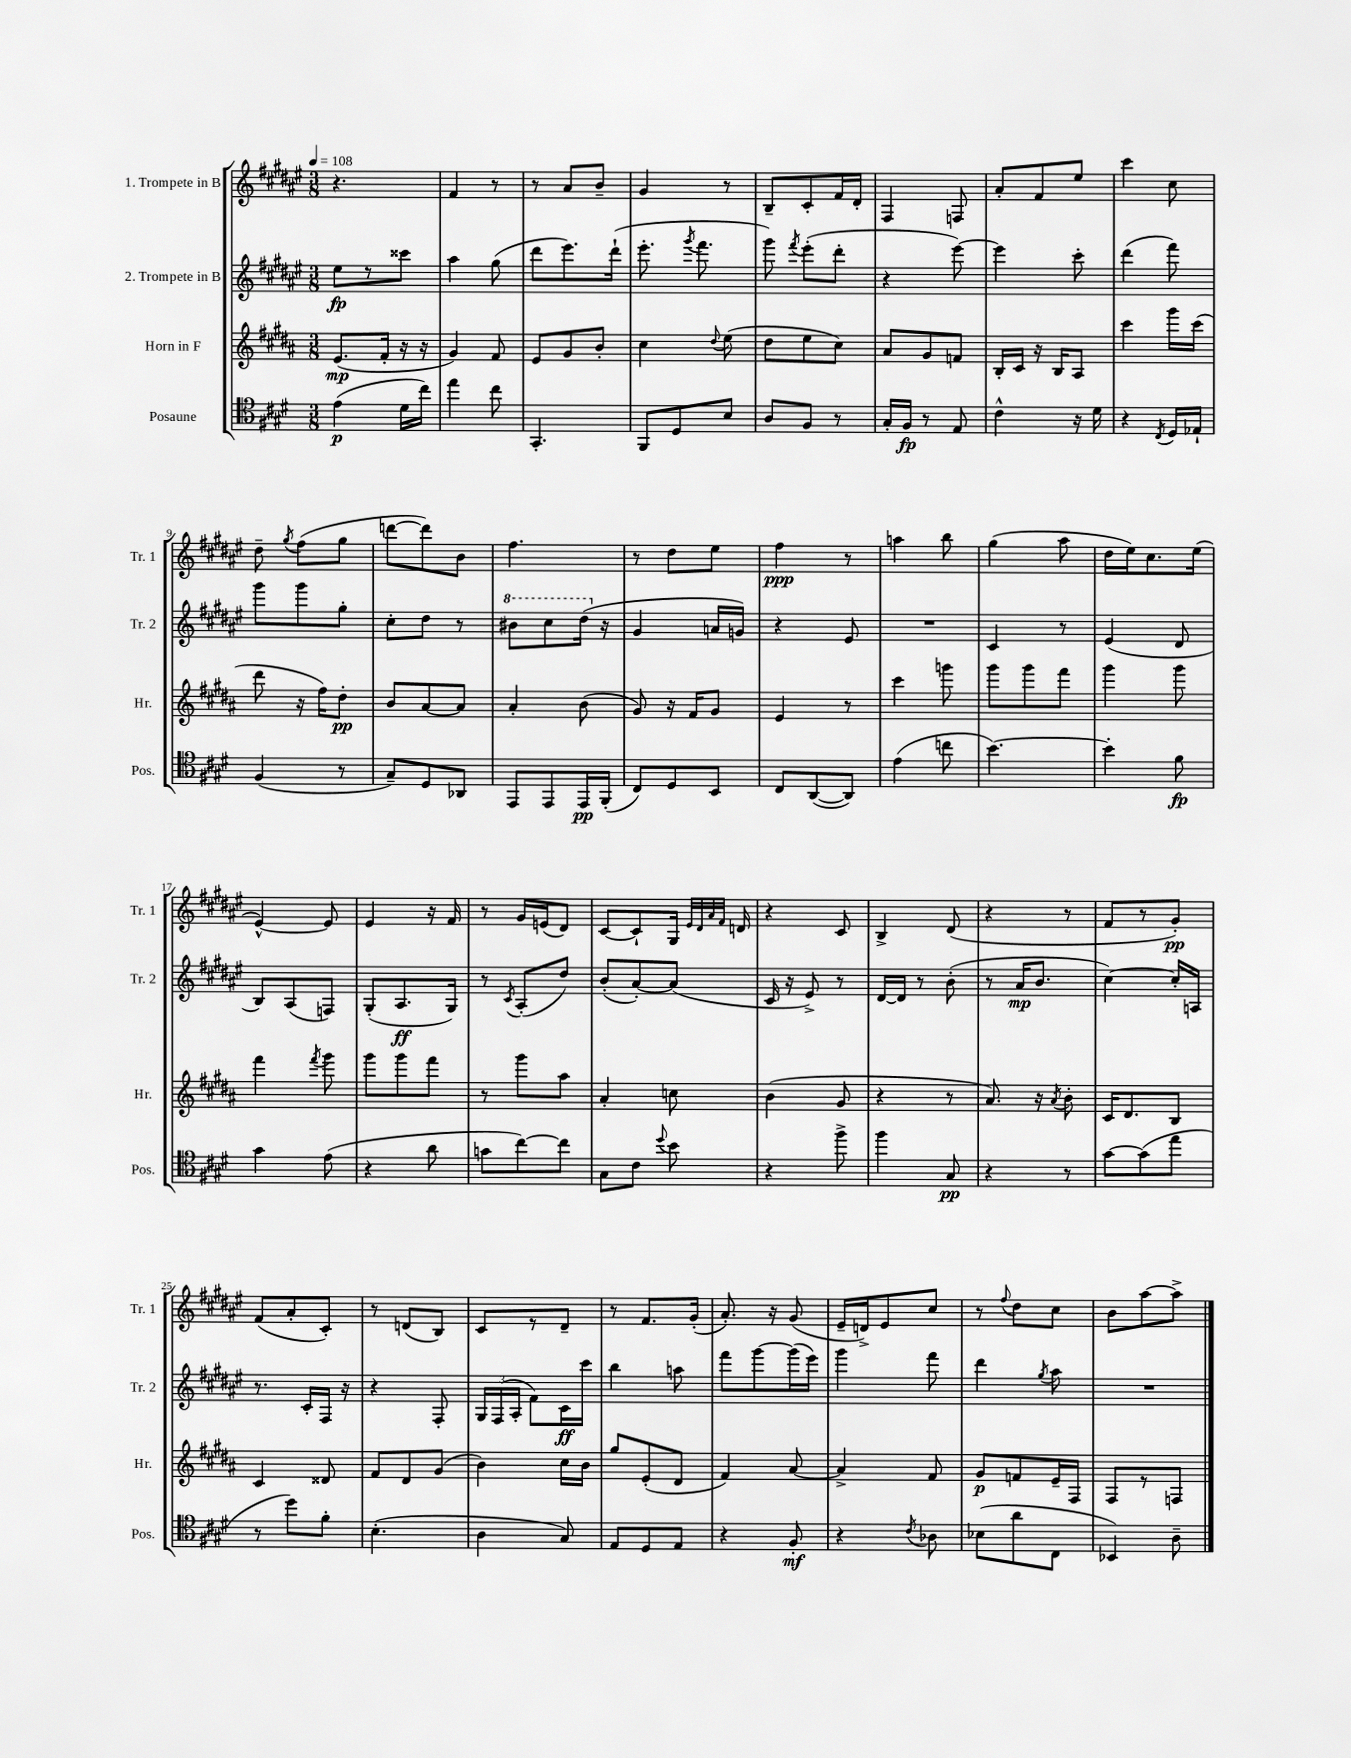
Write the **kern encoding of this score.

**kern	**dynam	**kern	**dynam	**kern	**dynam	**kern	**dynam
*part4	*part4	*part3	*part3	*part2	*part2	*part1	*part1
*staff4	*staff4	*staff3	*staff3	*staff2	*staff2	*staff1	*staff1
*I"Posaune	*	*I"Horn in F	*	*I"2. Trompete in B	*	*I"1. Trompete in B	*
*I'Pos.	*	*I'Hr.	*	*I'Tr. 2	*	*I'Tr. 1	*
*clefC4	*	*clefG2	*	*clefG2	*	*clefG2	*
*k[f#c#g#d#]	*	*k[f#c#g#d#a#]	*	*k[f#c#g#d#a#e#]	*	*k[f#c#g#d#a#e#]	*
*M3/8	*	*M3/8	*	*M3/8	*	*M3/8	*
*MM108	*	*MM108	*	*MM108	*	*MM108	*
=1	=1	=1	=1	=1	=1	=1	=1
(4e\	p	(8.e/L	mp	8ee#\L	fp	4.r	.
.	.	.	.	8r	.	.	.
.	.	16f#'/Jk	.	.	.	.	.
16d#\LL	.	16r	.	8ccc##X\J	.	.	.
16cc#\JJ)	.	16r	.	.	.	.	.
=2	=2	=2	=2	=2	=2	=2	=2
4ee\	.	4g#/)	.	4aa#\	.	4f#/	.
8cc#\	.	8f#/	.	(8gg#\	.	8r	.
=3	=3	=3	=3	=3	=3	=3	=3
4.GG#'/	.	8e/L	.	8ddd#\L	.	8r	.
.	.	8g#/	.	8.eee#\)	.	8a#/L	.
.	.	8b'/J	.	.	.	8b~/J	.
.	.	.	.	(16ddd#`\Jk	.	.	.
=4	=4	=4	=4	=4	=4	=4	=4
8FF#/L	.	4cc#\	.	8.eee#'\	.	4g#/	.
8D#/	.	.	.	.	.	.	.
.	.	.	.	8qggg#/	.	.	.
.	.	.	.	8.fff#\	.	.	.
.	.	8qqdd#/	.	.	.	.	.
8B/J	.	(8ee\	.	.	.	8r	.
=5	=5	=5	=5	=5	=5	=5	=5
8A/L	.	8dd#\L	.	8ggg#\)	.	8B~/L	.
.	.	.	.	8qfff#/	.	.	.
8F#/J	.	8ee\	.	(8eee#'\L	.	8c#'/	.
8r	.	8cc#\J)	.	8ddd#'\J	.	16f#/L	.
.	.	.	.	.	.	16d#'/JJ	.
=6	=6	=6	=6	=6	=6	=6	=6
16G#'/LL	.	8a#/L	.	4r	.	4F#/	.
16F#/JJ	fp	.	.	.	.	.	.
8r	.	8g#/	.	.	.	.	.
8E/	.	8fn/J	.	[8eee#\)	.	8Fn/	.
=7	=7	=7	=7	=7	=7	=7	=7
4c#^^\	.	16B'/LL	.	4eee#\]	.	8a#'/L	.
.	.	16c#/JJ	.	.	.	.	.
.	.	16r	.	.	.	8f#/	.
.	.	16B/KL	.	.	.	.	.
16r	.	8A#/J	.	8ccc#'\	.	8ee#/J	.
16d#\	.	.	.	.	.	.	.
=8	=8	=8	=8	=8	=8	=8	=8
4r	.	4ccc#\	.	(4ddd#\	.	4ccc#\	.
8qC#/	.	.	.	.	.	.	.
16D#/LL	.	16ggg#\LL	.	8fff#\)	.	8cc#\	.
16E-X`/JJ	.	(16ccc#\JJ	.	.	.	.	.
!!LO:LB:g=z
=9	=9	=9	=9	=9	=9	=9	=9
(4F#/	.	8ddd#\	.	8ggg#\L	.	8dd#~\	.
.	.	.	.	.	.	8qgg#/	.
.	.	16r	.	8ggg#\	.	(8ff#\L	.
.	.	16ff#\KL)	.	.	.	.	.
8r	.	8dd#'\J	pp	8gg#'\J	.	8gg#\J	.
=10	=10	=10	=10	=10	=10	=10	=10
8G#~/L)	.	8b/L	.	8cc#'\L	.	[8dddn\L	.
8D#/	.	[8a#/	.	8dd#\J	.	8ddd\])	.
8AA-X/J	.	8a#/J]	.	8r	.	8b\J	.
=11	=11	=11	=11	=11	=11	=11	=11
*	*	*	*	*8va	*	*	*
8EE/L	.	4a#'/	.	8bb#X\L	.	4.ff#\	.
8EE/	.	.	.	8ccc#\	.	.	.
16EE/L	pp	(8b\	.	(16ddd#\Jk	.	.	.
*	*	*	*	*X8va	*	*	*
(16FF#'/JJ	.	.	.	16r	.	.	.
=12	=12	=12	=12	=12	=12	=12	=12
8C#/L)	.	8g#/)	.	4g#/	.	8r	.
8D#/	.	16r	.	.	.	8dd#\L	.
.	.	16f#/KL	.	.	.	.	.
8BB/J	.	8g#/J	.	16an/LL	.	8ee#\J	.
.	.	.	.	16gn/JJ)	.	.	.
=13	=13	=13	=13	=13	=13	=13	=13
8C#/L	.	4e/	.	4r	.	4ff#\	ppp
([8AA/	.	.	.	.	.	.	.
8AA/J])	.	8r	.	8e#/	.	8r	.
=14	=14	=14	=14	=14	=14	=14	=14
(4e\	.	4ccc#\	.	4.r	.	4aan\	.
8ccn\	.	8gggn\	.	.	.	8bb\	.
=15	=15	=15	=15	=15	=15	=15	=15
[4.b\)	.	8ggg#\L	.	4c#/	.	(4gg#\	.
.	.	8ggg#\	.	.	.	.	.
.	.	8fff#\J	.	8r	.	8aa#\	.
=16	=16	=16	=16	=16	=16	=16	=16
4b'\]	.	4ggg#\	.	(4e#/	.	16dd#\LL	.
.	.	.	.	.	.	16ee#\J)	.
.	.	.	.	.	.	8.cc#\	.
8f#\	fp	8ggg#\	.	8d#/	.	.	.
.	.	.	.	.	.	(16ee#\Jk	.
!!LO:LB:g=z
=17	=17	=17	=17	=17	=17	=17	=17
4g#\	.	4fff#\	.	8B/L)	.	[4e#^^/)	.
.	.	.	.	(8A#/	.	.	.
.	.	8qfff#/	.	.	.	.	.
(8e\	.	8ggg#\	.	8Fn/J)	.	8e#/]	.
=18	=18	=18	=18	=18	=18	=18	=18
4r	.	8ggg#\L	.	(8G#'/L	.	4e#/	.
.	.	8ggg#\	.	8.A#/	ff	.	.
8a\	.	8fff#\J	.	.	.	16r	.
.	.	.	.	16G#/Jk)	.	16f#/	.
=19	=19	=19	=19	=19	=19	=19	=19
8gn\L	.	8r	.	8r	.	8r	.
.	.	.	.	8qc#/	.	.	.
[8cc#\)	.	8ggg#\L	.	(8A#'/L	.	16g#/LL	.
.	.	.	.	.	.	(16en/J	.
8cc#\J]	.	8aa#\J	.	8dd#/J)	.	8d#/J)	.
=20	=20	=20	=20	=20	=20	=20	=20
8G#\L	.	4a#'/	.	(8b'/L	.	[8c#/L	.
8c#\J	.	.	.	[8a#'/)	.	8c#`/]	.
8qqdd#/	.	.	.	.	.	.	.
8b\	.	8ccn\	.	(8a#/J]	.	16G#/Jk	.
.	.	.	.	.	.	32qqe#/LLL	.
.	.	.	.	.	.	32qqd#/	.
.	.	.	.	.	.	32qqa#/	.
.	.	.	.	.	.	32qqf#/JJJ	.
.	.	.	.	.	.	16dn/	.
=21	=21	=21	=21	=21	=21	=21	=21
4r	.	(4b\	.	16c#/	.	4r	.
.	.	.	.	16r	.	.	.
.	.	.	.	8e#^/)	.	.	.
8ff#^\	.	8g#/	.	8r	.	8c#/	.
=22	=22	=22	=22	=22	=22	=22	=22
4ff#\	.	4r	.	[16d#/LL	.	4B^/	.
.	.	.	.	16d#/JJ]	.	.	.
.	.	.	.	8r	.	.	.
8G#/	pp	8r	.	(8b'\	.	(8d#/	.
=23	=23	=23	=23	=23	=23	=23	=23
4r	.	8.a#/)	.	8r	.	4r	.
.	.	.	.	16a#/KL	mp	.	.
.	.	16r	.	8.b/J	.	.	.
.	.	8qa#/	.	.	.	.	.
8r	.	8b'\	.	.	.	8r	.
=24	=24	=24	=24	=24	=24	=24	=24
[8g#\L	.	16c#/KL	.	[4cc#\)	.	8f#/L	.
.	.	8.d#/	.	.	.	.	.
(8g#\]	.	.	.	.	.	8r	.
8ee\J	.	8B/J	.	16cc#'/LL]	.	8g#'/J)	pp
.	.	.	.	16An/JJ	.	.	.
!!LO:LB:g=z
=25	=25	=25	=25	=25	=25	=25	=25
8r	.	4c#/	.	8.r	.	(8f#/L	.
8dd#\L)	.	.	.	.	.	8a#'/	.
.	.	.	.	16c#'/LL	.	.	.
8f#'\J	.	8d##X/	.	16F#/JJ	.	8c#'/J)	.
.	.	.	.	16r	.	.	.
=26	=26	=26	=26	=26	=26	=26	=26
(4.B'\	.	8f#/L	.	4r	.	8r	.
.	.	8d#/	.	.	.	(8dn/L	.
.	.	(8g#/J	.	8F#'/	.	8B/J)	.
=27	=27	=27	=27	=27	=27	=27	=27
4A\	.	4b\)	.	24G#/LL	.	8c#/L	.
.	.	.	.	(24F#/	.	.	.
.	.	.	.	24A#'/JJ	.	.	.
.	.	.	.	8f#\L)	.	8r	.
8G#/)	.	16cc#\LL	.	16c#\L	ff	8d#~/J	.
.	.	16b\JJ	.	16ccc#\JJ	.	.	.
=28	=28	=28	=28	=28	=28	=28	=28
8E/L	.	8gg#/L	.	4bb\	.	8r	.
8D#/	.	(8e'/	.	.	.	8.f#/L	.
8E/J	.	8d#/J	.	8aan\	.	.	.
.	.	.	.	.	.	(16g#'/Jk	.
=29	=29	=29	=29	=29	=29	=29	=29
4r	.	4f#/)	.	8fff#\L	.	8.a#'/)	.
.	.	.	.	[8ggg#\	.	.	.
.	.	.	.	.	.	16r	.
8F#'/	mf	[8a#/	.	(16ggg#\L]	.	(8g#/	.
.	.	.	.	16eee#\JJ)	.	.	.
=30	=30	=30	=30	=30	=30	=30	=30
4r	.	4a#^/]	.	4ggg#\	.	16e#~/LL	.
.	.	.	.	.	.	16dn^/J)	.
.	.	.	.	.	.	8e#/	.
8qc#/	.	.	.	.	.	.	.
8A-X\	.	8f#/	.	8fff#\	.	8cc#/J	.
=31	=31	=31	=31	=31	=31	=31	=31
(8B-X\L	.	8g#/L	p	4ddd#\	.	8r	.
.	.	.	.	.	.	8qqff#/	.
8a\	.	8fn/	.	.	.	8dd#\L	.
.	.	.	.	8qgg#/	.	.	.
8C#\J	.	16e~/L	.	8aa#\	.	8cc#\J	.
.	.	16F#/JJ	.	.	.	.	.
=32	=32	=32	=32	=32	=32	=32	=32
4BB-X/)	.	8F#/L	.	4.r	.	8b\L	.
.	.	8r	.	.	.	[8aa#\	.
8A~\	.	8Fn/J	.	.	.	8aa#^\J]	.
==	==	==	==	==	==	==	==
*-	*-	*-	*-	*-	*-	*-	*-
